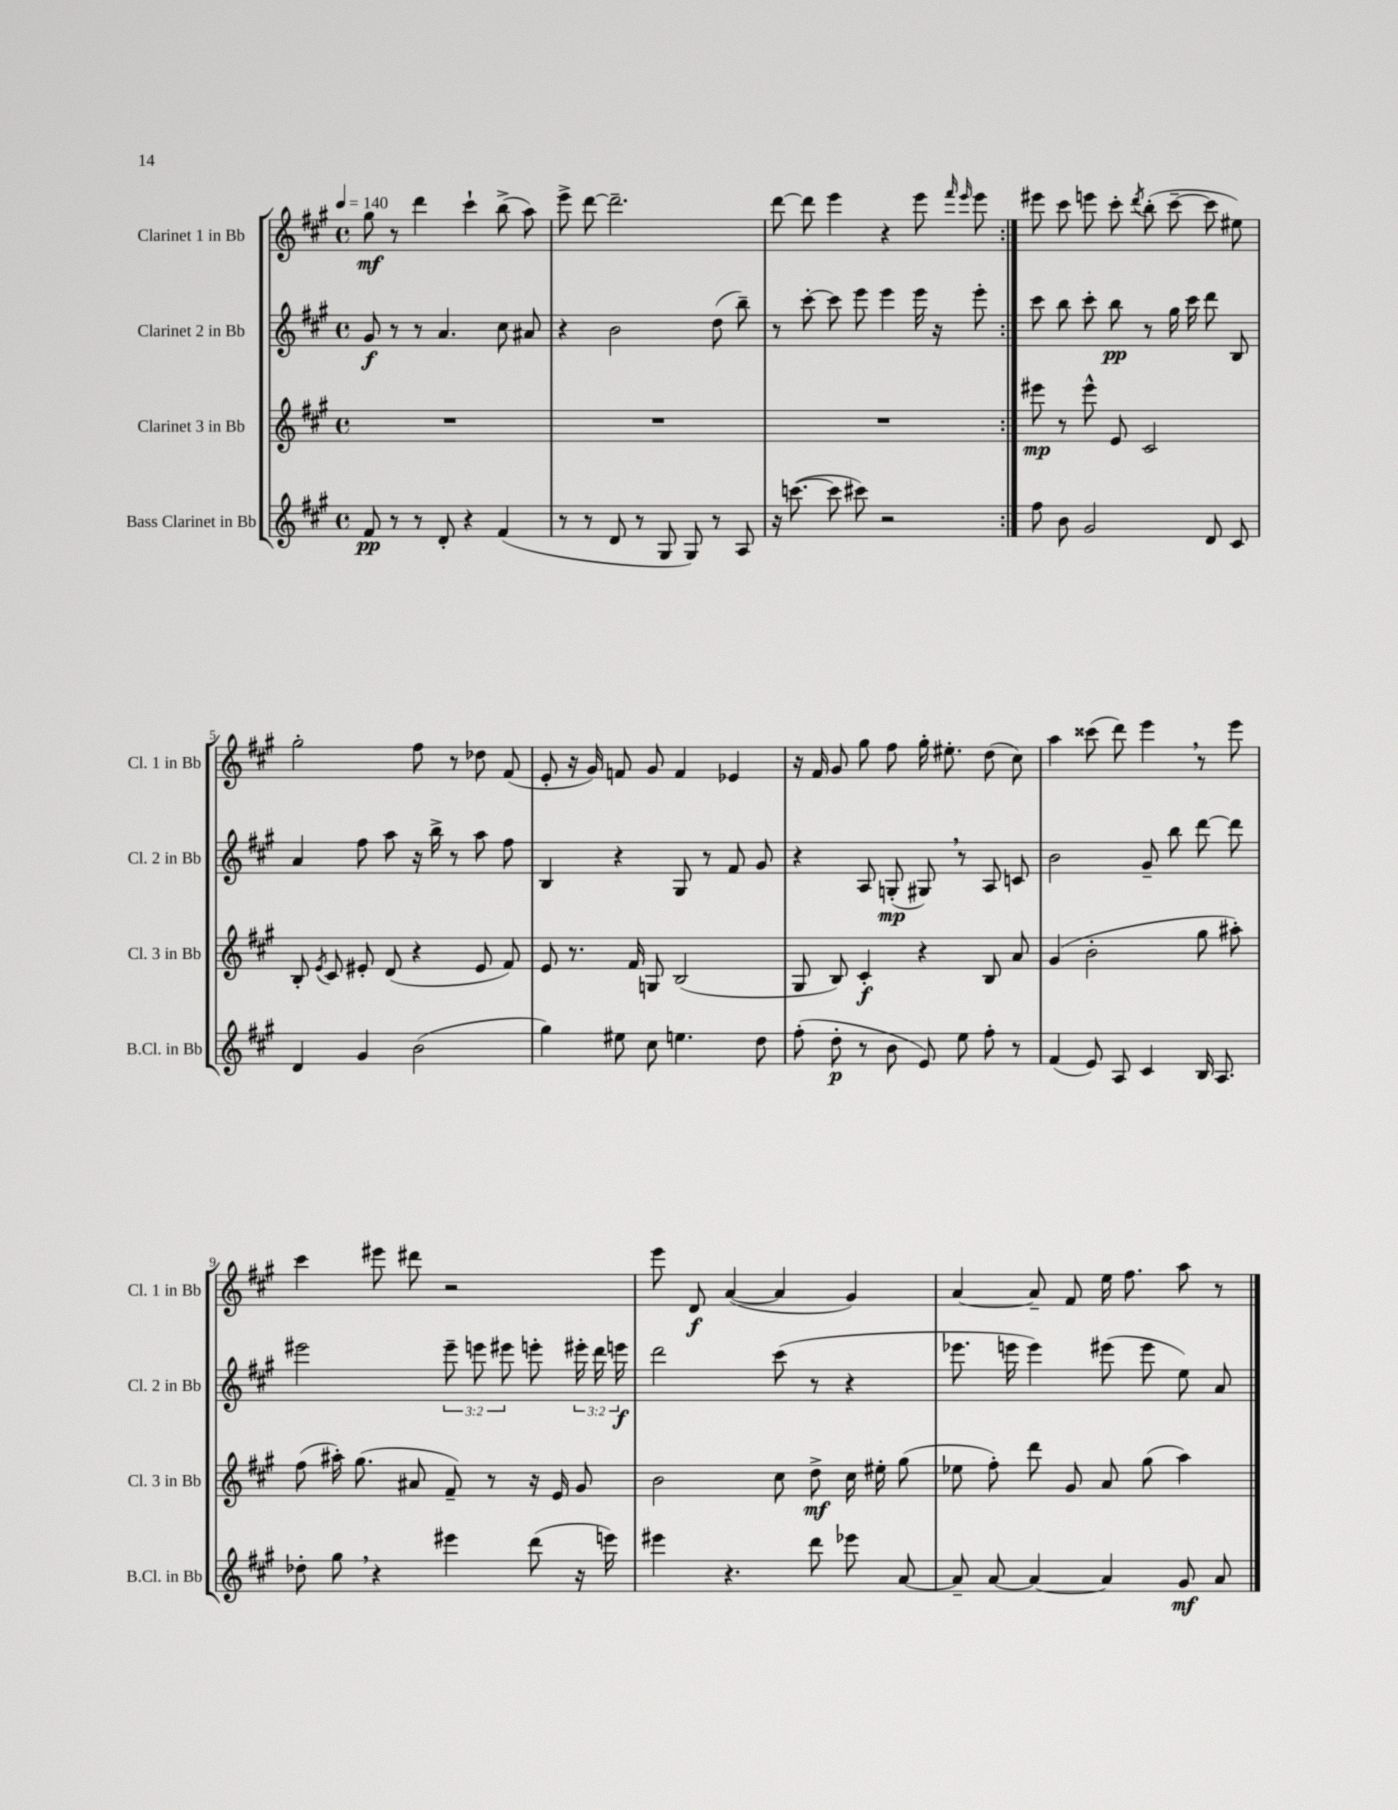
<<
\new StaffGroup <<
\new Staff = "s0" \with { instrumentName = "Clarinet 1 in Bb" shortInstrumentName = "Cl. 1 in Bb" } {
    \clef treble \key a \major \defaultTimeSignature \time 4/4 \tempo 4 = 140
    \autoBeamOff \repeat volta 2 { gis''8\mf r8 d'''4 cis'''4-! b''8->( a''8) |
    e'''8-> d'''8~ d'''2.-- |
    d'''8~ d'''8 e'''4 r4 e'''8 \grace { fis'''16 e'''16 } e'''8 | }
    eis'''8 cis'''8 e'''8 cis'''8-. \acciaccatura { d'''8 } b''8-.( cis'''8~-- cis'''8 eis''8) |
    gis''2-. fis''8 r8 des''8 fis'8( |
    e'8-. r16 gis'16) f'8 gis'8 f'4 ees'4 |
    r16 fis'16 gis'8 gis''8 fis''8 gis''16-. eis''8.-. d''8( cis''8) |
    a''4 cisis'''8( d'''8) e'''4 \breathe r8 e'''8 |
    cis'''4 eis'''8 dis'''8 r2 |
    e'''8 d'8\f a'4~( a'4 gis'4) |
    a'4~ a'8-- fis'8 e''16 fis''8. a''8 r8 \bar "|." |
}
\new Staff = "s1" \with { instrumentName = "Clarinet 2 in Bb" shortInstrumentName = "Cl. 2 in Bb" } {
    \clef treble \key a \major \defaultTimeSignature \time 4/4 \override Staff.TupletNumber.text = #tuplet-number::calc-fraction-text
    \autoBeamOff \repeat volta 2 { gis'8\f r8 r8 a'4. cis''8 ais'8 |
    r4 b'2 d''8( b''8--) |
    r8 cis'''8~-. cis'''8 e'''8 e'''4 e'''16 r16 e'''8-. | }
    cis'''8 b''8 cis'''8-. b''8\pp r8 gis''16 cis'''16 d'''8 b8 |
    a'4 fis''8 a''8 r16 b''16-> r8 a''8 fis''8 |
    b4 r4 gis8 r8 fis'8 gis'8 |
    r4 a8 g8-.\mp( gis8) \breathe r8 a8 c'8 |
    b'2 gis'8-- b''8 d'''8~ d'''8 |
    eis'''2 \tuplet 3/2 { eis'''8-- e'''8 eis'''8 } e'''8-. \tuplet 3/2 { eis'''16-. d'''16 e'''16\f } |
    d'''2 cis'''8( r8 r4 |
    ees'''8. e'''16 e'''4) eis'''8( eis'''8 e''8) a'8 \bar "|." |
}
\new Staff = "s2" \with { instrumentName = "Clarinet 3 in Bb" shortInstrumentName = "Cl. 3 in Bb" } {
    \clef treble \key a \major \defaultTimeSignature \time 4/4
    \autoBeamOff \repeat volta 2 { R1 |
    R1 |
    R1 | }
    eis'''8\mp r8 eis'''8-^ e'8 cis'2 |
    b8-. \acciaccatura { e'8 } cis'8 eis'8-. d'8( r4 eis'8 fis'8) |
    e'8 r8. fis'16 g8 b2( |
    gis8 b8) cis'4-.\f r4 b8 a'8 |
    gis'4( b'2-. gis''8 ais''8-.) |
    fis''8( ais''16-.) gis''8.( ais'8 fis'8--) r8 r16 e'16 gis'8 |
    b'2 cis''8 d''8->\mf cis''16 eis''16-. gis''8( |
    ees''8 fis''8-.) d'''8 gis'8 a'8 gis''8( a''4) \bar "|." |
}
\new Staff = "s3" \with { instrumentName = "Bass Clarinet in Bb" shortInstrumentName = "B.Cl. in Bb" } {
    \clef treble \key a \major \defaultTimeSignature \time 4/4
    \autoBeamOff \repeat volta 2 { fis'8\pp r8 r8 d'8-. r4 fis'4( |
    r8 r8 d'8 r8 gis8 gis8) r8 a8 |
    r16 c'''8.~( c'''8 cis'''8) r2 | }
    fis''8 b'8 gis'2 d'8 cis'8 |
    d'4 gis'4 b'2( |
    gis''4) eis''8 cis''8 e''4. d''8 |
    fis''8-.( d''8-.\p r8 b'8 e'8) e''8 fis''8-. r8 |
    fis'4( e'8) a8 cis'4 b16 a8. |
    des''8-. gis''8 \breathe r4 eis'''4 d'''8( r16 e'''16) |
    eis'''4 r4. d'''8 ees'''8 a'8~ |
    a'8-- a'8~ a'4~ a'4 gis'8\mf a'8 \bar "|." |
}
>>
>>
